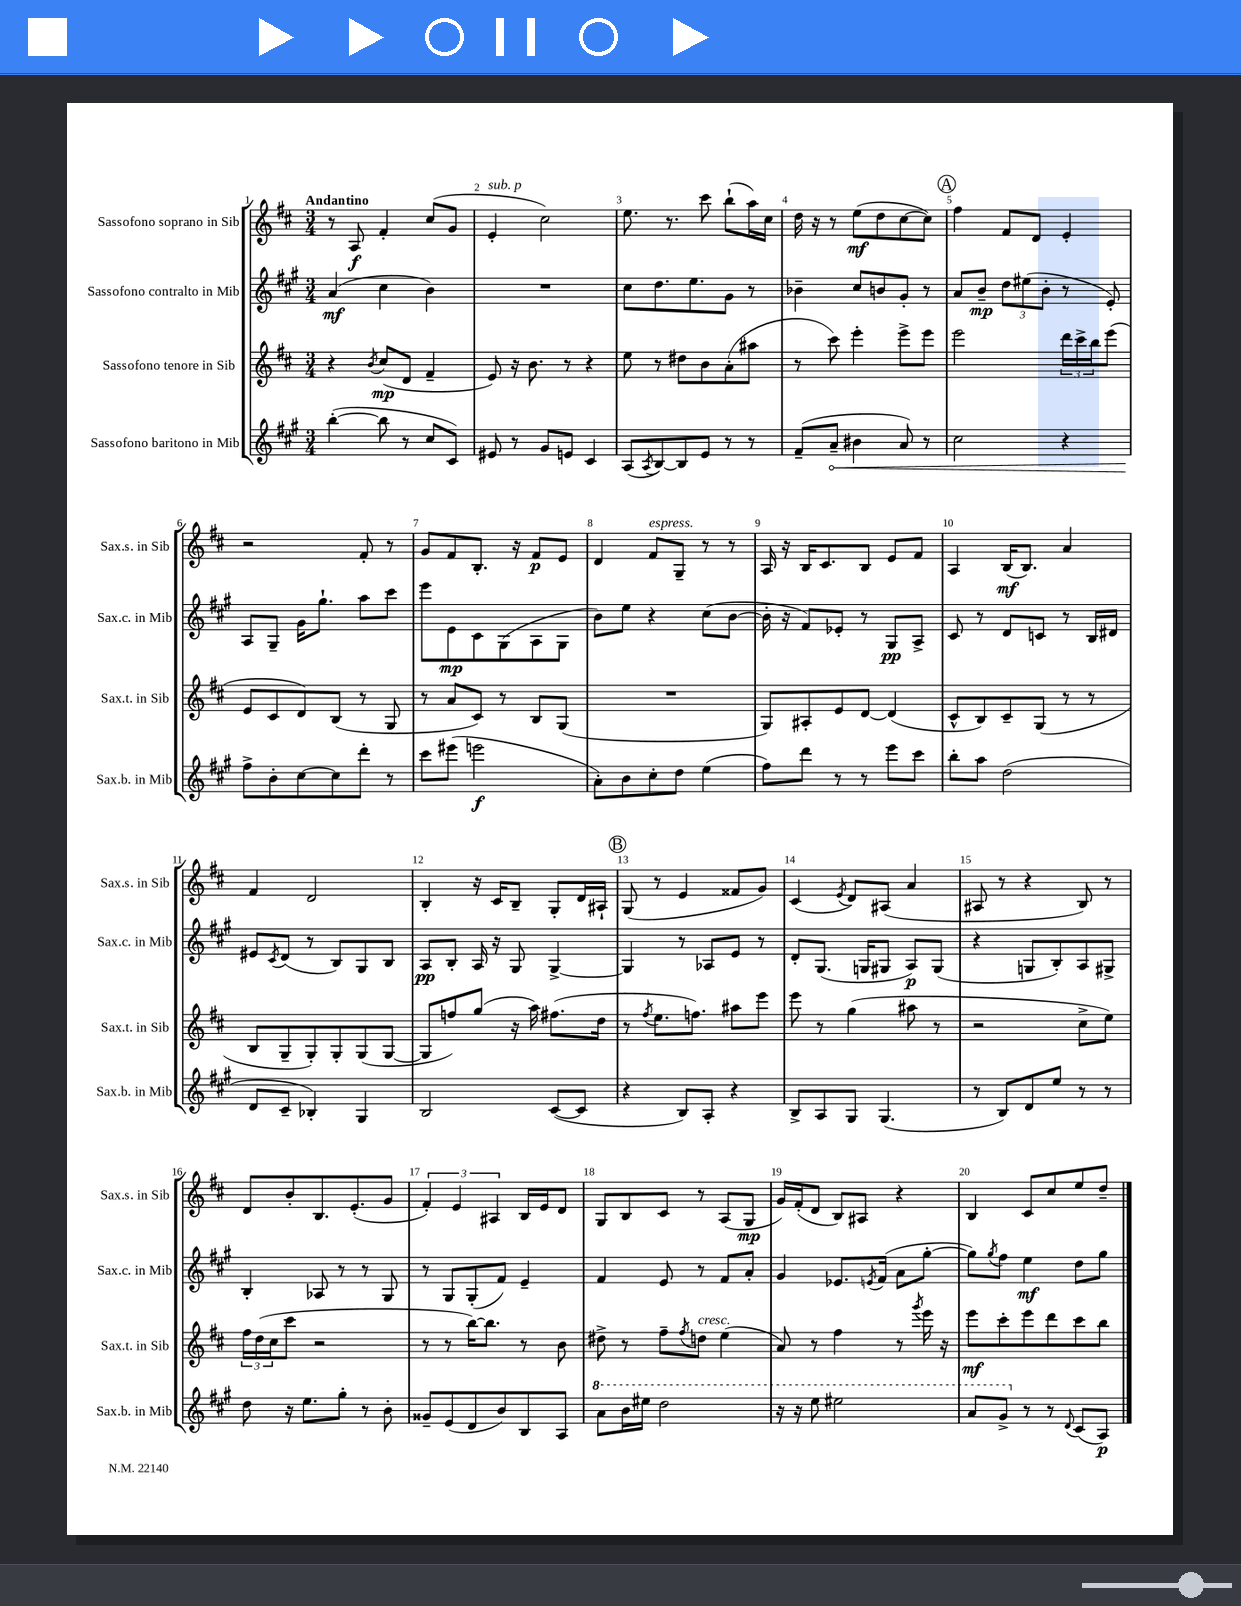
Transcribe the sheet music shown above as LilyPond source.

<<
\new StaffGroup <<
\new Staff = "s0" \with { instrumentName = "Sassofono soprano in Sib" shortInstrumentName = "Sax.s. in Sib" } {
    \clef treble \key d \major \numericTimeSignature \time 3/4 \tempo "Andantino"
    r8 a8\f fis'4-. cis''8( g'8 |
    e'4-.^\markup { \italic "sub. p" } cis''2) |
    e''8. r8. cis'''8 b''8-!( a''16) cis''16 |
    d''16 r16 r8 e''8\mf( d''8 cis''8~ cis''8) |
    \mark \markup { \circle "A" } fis''4 fis'8 d'8 e'4-. |
    r2 fis'8-. r8 |
    g'8 fis'8 b8.-. r16 fis'8\p e'8 |
    d'4 fis'8^\markup { \italic "espress." } g8-- r8 r8 |
    a16 r16 b16 cis'8. b8 e'8 fis'8 |
    a4 b16\mf( b8.) a'4 |
    fis'4 d'2 |
    b4-. r16 cis'16 b8-- g8-. d'16 ais16-! |
    \mark \markup { \circle "B" } g8( r8 e'4 fisis'8 g'8) |
    cis'4( \acciaccatura { e'8 } d'8) ais8( a'4 |
    ais8 r8 r4 b8) r8 |
    d'8 b'8-. b8. e'8.-.( g'8 |
    \tuplet 3/2 { fis'4-.) e'4 ais4 } b16 e'16 d'8 |
    g8 b8 cis'8 r8 a8( g8\mp |
    g'16) fis'16-.( d'8 b8) ais8 r4 |
    b4 cis'8 cis''8 e''8 d''8-- \bar "|." |
}
\new Staff = "s1" \with { instrumentName = "Sassofono contralto in Mib" shortInstrumentName = "Sax.c. in Mib" } {
    \clef treble \key a \major \numericTimeSignature \time 3/4
    a'4\mf( cis''4 b'4) |
    R2. |
    cis''8 d''8. e''8. gis'8 r8 |
    bes'4-- cis''8 b'8 gis'8-. r8 |
    \mark \markup { \circle "A" } a'8 b'8--\mp \tuplet 3/2 { d''8 eis''8( b'8-. } r8 e'8-.) |
    a8 gis8-- gis'16 gis''8.-! a''8 cis'''8 |
    e'''8 e'8\mp cis'8 gis8( a8 gis8 |
    b'8) e''8 r4 cis''8( b'8~ |
    b'16-. r16 fis'8) ees'8-. r8 gis8\pp a8-> |
    cis'8 r8 d'8 c'8 r8 b16 dis'16 |
    eis'8 \acciaccatura { cis'8 } d'8( r8 b8) gis8 b8 |
    a8\pp b8-. a16 r16 gis8 gis4~-> |
    \mark \markup { \circle "B" } gis4 r8 aes8 e'8 r8 |
    d'8-. gis8.( g16 gis8 a8\p) gis8( |
    r4 g8 b8-.) a8 gis8-> |
    b4-. aes8 r8 r8 gis8 |
    r8 gis8 gis8-.( fis'8) e'4-- |
    fis'4 e'8 r8 fis'8 a'8-. |
    gis'4 ees'8. \acciaccatura { e'8 } fis'16( a'8 gis''8~-. |
    gis''8) \acciaccatura { gis''8 } fis''8 e''4\mf d''8 gis''8 \bar "|." |
}
\new Staff = "s2" \with { instrumentName = "Sassofono tenore in Sib" shortInstrumentName = "Sax.t. in Sib" } {
    \clef treble \key d \major \numericTimeSignature \time 3/4
    r4 \acciaccatura { b'8 } cis''8\mp( d'8 fis'4-- |
    e'8) r16 b'8. r8 r4 |
    e''8 r8 dis''8 b'8 a'8-.( ais''8 |
    r8 cis'''8) e'''4-. e'''8-> e'''8 |
    \mark \markup { \circle "A" } e'''2 \tuplet 3/2 { d'''16 cis'''16-> b''16 } e'''8( |
    e'8 cis'8 d'8) b8( r8 g8 |
    r8 a'8 cis'8) r8 b8 g8( |
    R2. |
    g8) ais8-. e'8 d'8~ d'4( |
    cis'8-^ b8) cis'8-- g8( r8 r8 |
    b8 g8-- g8-.) g8-. g8( g8~ |
    g8 f''8) g''8( r16 a''16) fis''8.( d''16 |
    \mark \markup { \circle "B" } r8 \acciaccatura { fis''8 } e''8. f''8.) ais''8 e'''8 |
    e'''8 r8 g''4( ais''8 r8 |
    r2 cis''8-> e''8) |
    \tuplet 3/2 { fis''16 d''16( cis''16 } cis'''8 r2 |
    r8 r8 b''16~) b''8. r8 b'8 |
    dis''8-> r8 fis''8-- \acciaccatura { fis''8 } d''8^\markup { \italic "cresc." } e''4( |
    a'8) r8 fis''4 r8 \acciaccatura { g'''8 } e'''16 r16 |
    e'''8\mf cis'''8-. e'''8 d'''8 cis'''8 b''8 \bar "|." |
}
\new Staff = "s3" \with { instrumentName = "Sassofono baritono in Mib" shortInstrumentName = "Sax.b. in Mib" } {
    \clef treble \key a \major \numericTimeSignature \time 3/4
    b''4~-.( b''8 r8 cis''8 cis'8) |
    eis'8 r8 gis'8 e'8 cis'4 |
    a8( \acciaccatura { a8 } b8~) b8 e'8 r8 r8 |
    fis'8--( \once \override Hairpin.circled-tip = ##t a'8--\< bis'4 a'8) r8 |
    \mark \markup { \circle "A" } cis''2 r4 |
    fis''8->\! b'8-. cis''8~ cis''8 d'''8-. r8 |
    cis'''8 eis'''8( e'''2\f |
    a'8-.) b'8 cis''8-. d''8 e''4( |
    fis''8) d'''8 r8 r8 e'''8 cis'''8 |
    b''8-. a''8 d''2( |
    d'8 cis'8-- bes4-.) gis4 |
    b2 cis'8~( cis'8 |
    \mark \markup { \circle "B" } r4 b8) a8-. r4 |
    b8-> a8 gis8 gis4.( |
    r8 b8) d'8 e''8 r8 r8 |
    d''8 r16 e''8. gis''8-. r8 b'8-. |
    gisis'8-- e'8( d'8 b'8) b8 a8 |
    \ottava #1 a''8 b''16 eis'''16 d'''2 |
    r16 r16 e'''8 eis'''2 |
    a''8 gis''8-> \ottava #0 r8 r8 \appoggiatura { d'8 } cis'8( a8\p) \bar "|." |
}
>>
>>
\layout { \context { \Score \override BarNumber.break-visibility = ##(#f #t #t) barNumberVisibility = #all-bar-numbers-visible } }
